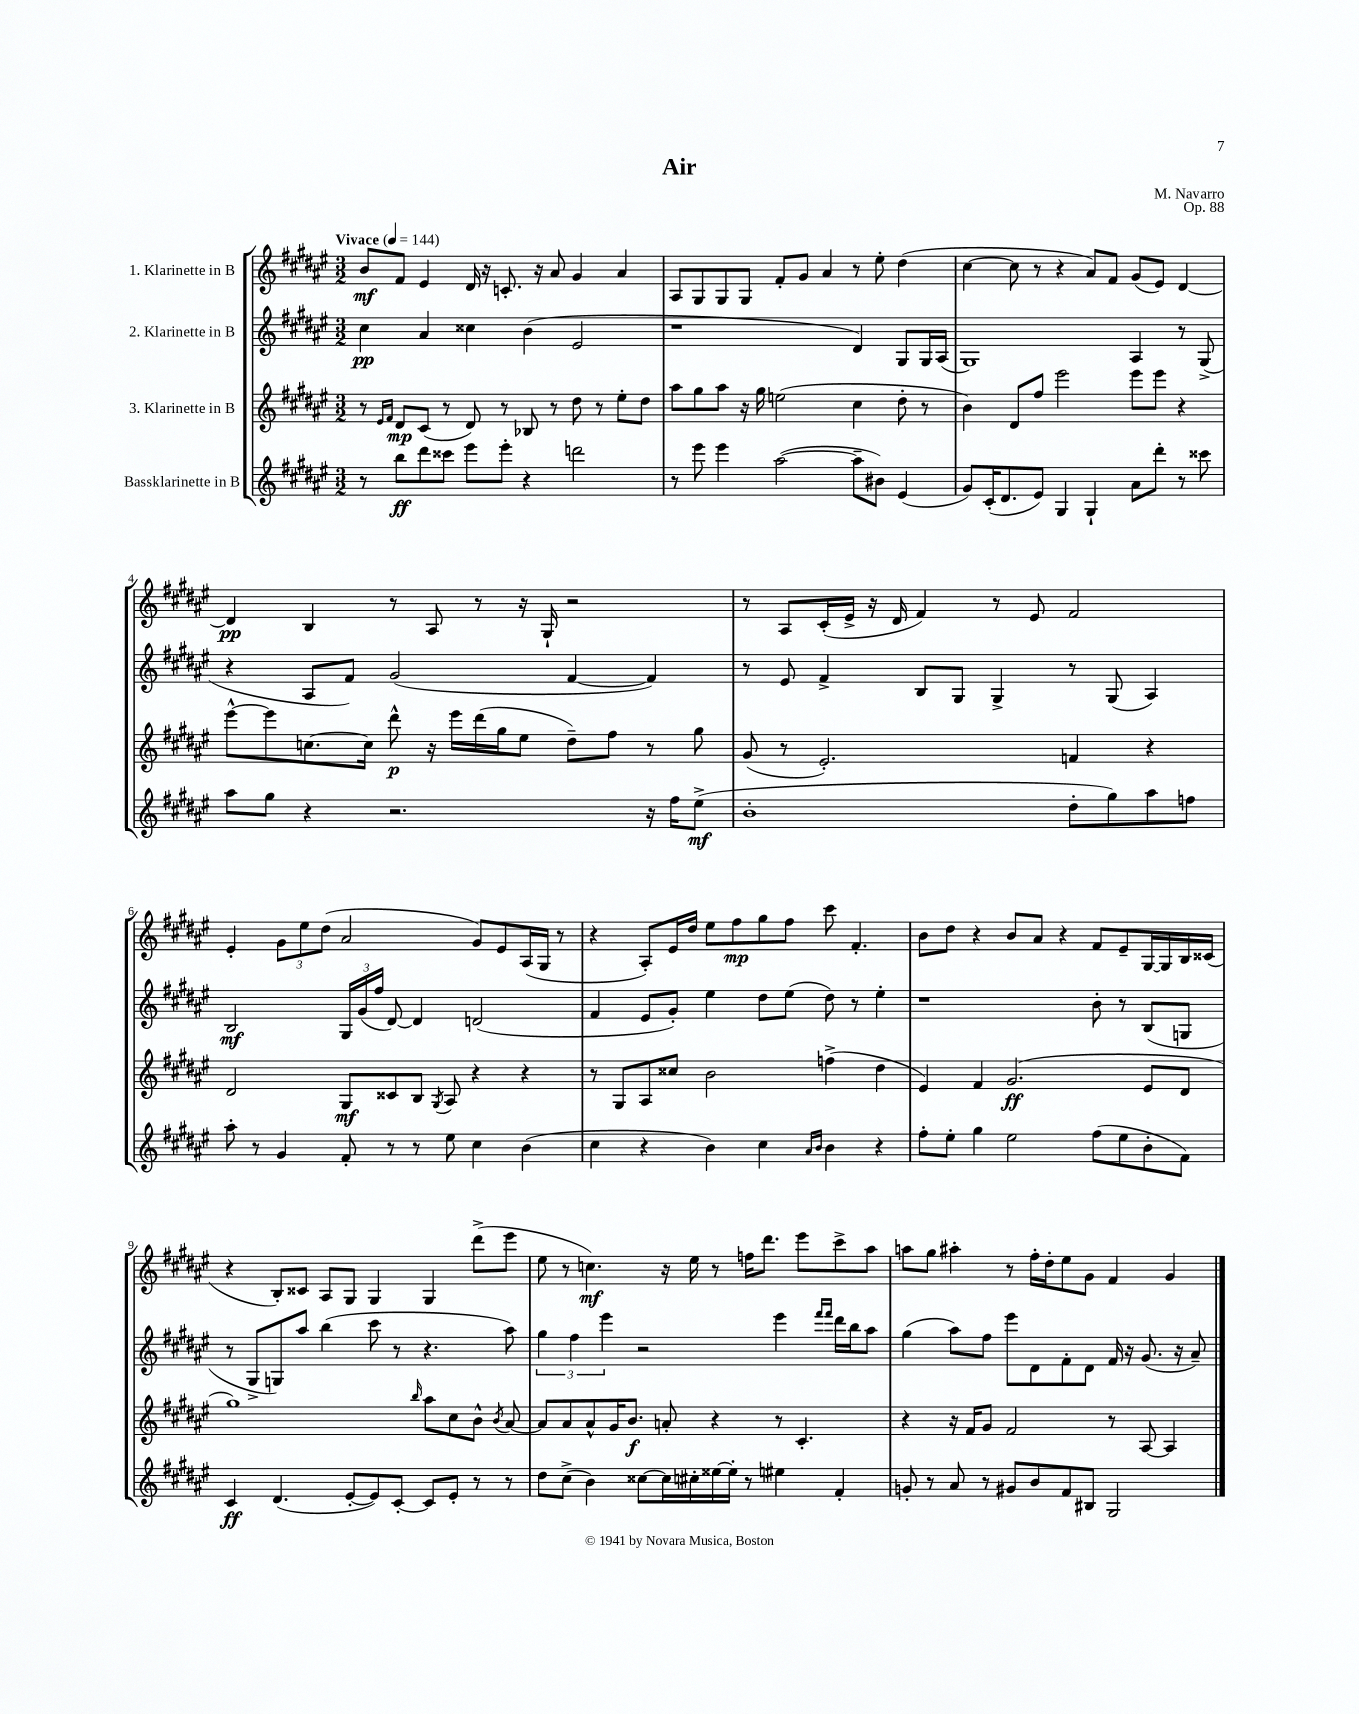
\header { title = "Air" composer = "M. Navarro" opus = "Op. 88" }
<<
\new StaffGroup <<
\new Staff = "s0" \with { instrumentName = "1. Klarinette in B" } {
    \clef treble \key fis \major \numericTimeSignature \time 3/2 \tempo "Vivace" 4 = 144
    \autoBeamOff b'8[\mf fis'8] eis'4 dis'16 r16 c'8.-. r16 ais'8 gis'4 ais'4 |
    ais8[ gis8 gis8 gis8] fis'8[-. gis'8] ais'4 r8 eis''8-. dis''4( |
    cis''4~ cis''8 r8 r4 ais'8[) fis'8] gis'8[( eis'8]) dis'4~ |
    dis'4\pp b4 r8 ais8 r8 r16 gis16-! r2 |
    r8 ais8[ cis'16-.( eis'16]-> r16 dis'16 fis'4) r8 eis'8 fis'2 |
    eis'4-. \tuplet 3/2 { gis'8[ eis''8 dis''8]( } ais'2 gis'8[) eis'8 ais16( gis16] r8 |
    r4 ais8[-.) eis'16 dis''16] eis''8[ fis''8\mp gis''8 fis''8] cis'''8 fis'4.-. |
    b'8[ dis''8] r4 b'8[ ais'8] r4 fis'8[ eis'8-- gis16~ gis16 b16 cisis'16]( |
    r4 b8[-.) cisis'8] ais8[ gis8] gis4 gis4 dis'''8[->( eis'''8] |
    eis''8 r8 c''4.\mf) r16 eis''16 r8 f''16[ dis'''8.] eis'''8[ cis'''8-> ais''8] |
    a''8[ gis''8] ais''4-. r8 fis''16[-. dis''16-. eis''8 gis'8] fis'4 gis'4 \bar "|." |
}
\new Staff = "s1" \with { instrumentName = "2. Klarinette in B" } {
    \clef treble \key fis \major \numericTimeSignature \time 3/2
    \autoBeamOff cis''4\pp ais'4 cisis''4 b'4( eis'2 |
    r1 dis'4) gis8[ gis16 ais16]( |
    gis1) ais4 r8 gis8->( |
    r4 ais8[ fis'8]) gis'2( fis'4~ fis'4) |
    r8 eis'8 fis'4-> b8[ gis8] gis4-> r8 gis8( ais4) |
    b2\mf \tuplet 3/2 { gis16[ gis'16( fis''16] } dis'8~) dis'4 d'2( |
    fis'4 eis'8[ gis'8]-.) eis''4 dis''8[ eis''8]( dis''8) r8 eis''4-. |
    r1 b'8-. r8 b8[( g8] |
    r8 gis8[-> g8) ais''8] b''4( cis'''8 r8 r4. ais''8) |
    \tuplet 3/2 { gis''4 fis''4 eis'''4 } r2 eis'''4 \grace { fis'''16[ fis'''16] } dis'''16[ b''16 ais''8] |
    gis''4( ais''8[) fis''8] eis'''8[ dis'8 fis'8-. dis'8] fis'16 r16 gis'8.( r16 ais'8--) \bar "|." |
}
\new Staff = "s2" \with { instrumentName = "3. Klarinette in B" } {
    \clef treble \key fis \major \numericTimeSignature \time 3/2
    \autoBeamOff r8 \grace { eis'16[ fis'16] } dis'8[\mp cis'8]( r8 dis'8) r8 bes8 r8 dis''8 r8 eis''8[-. dis''8] |
    ais''8[ gis''8 ais''8] r16 gis''16 e''2( cis''4 dis''8-. r8 |
    b'4) dis'8[ fis''8] eis'''2 eis'''8[ eis'''8] r4 |
    eis'''8[~-^ eis'''8 c''8.~ c''16] dis'''8-^\p r16 eis'''16[ dis'''16( gis''16 eis''8] dis''8[--) fis''8] r8 gis''8 |
    gis'8( r8 eis'2.-.) f'4 r4 |
    dis'2 gis8[\mf cisis'8 b8] \acciaccatura { gis8 } ais8 r4 r4 |
    r8 gis8[ ais8 cisis''8] b'2 f''4->( dis''4 |
    eis'4) fis'4 gis'2.\ff( eis'8[ dis'8] |
    gis''1) \grace { b''16 } ais''8[ cis''8 b'8]-^ \acciaccatura { b'8 } ais'8~ |
    ais'8[ ais'8 ais'8-^ gis'16 b'8.]\f a'8-. r4 r8 cis'4.-. |
    r4 r16 fis'16[ gis'8] fis'2 r8 ais8~ ais4 \bar "|." |
}
\new Staff = "s3" \with { instrumentName = "Bassklarinette in B" } {
    \clef treble \key fis \major \numericTimeSignature \time 3/2
    \autoBeamOff r8 b''8[\ff dis'''8 cisis'''8] eis'''8[ eis'''8]-. r4 d'''2 |
    r8 eis'''8 eis'''4 ais''2~( ais''8[-- bis'8]) eis'4( |
    gis'8[) cis'16-.( dis'8. eis'8]) gis4 gis4-! ais'8[ dis'''8]-. r8 cisis'''8 |
    ais''8[ gis''8] r4 r2. r16 fis''16[ eis''8]->\mf( |
    b'1-. dis''8[-. gis''8) ais''8 f''8] |
    ais''8-. r8 gis'4 fis'8-. r8 r8 eis''8 cis''4 b'4( |
    cis''4 r4 b'4) cis''4 \grace { ais'16[ b'16] } b'4 r4 |
    fis''8[-. eis''8]-. gis''4 eis''2 fis''8[( eis''8 b'8-. fis'8]) |
    cis'4\ff dis'4.( eis'8[~-. eis'8) cis'8]~-. cis'8[ eis'8]-. r8 r8 |
    dis''8[ cis''8]->( b'4) cisis''8[~ cisis''16 cis''16-. eisis''16~ eisis''16]-. r8 eis''4 fis'4-. |
    g'8-. r8 ais'8 r8 gis'8[ b'8 fis'8 bis8] gis2 \bar "|." |
}
>>
>>
